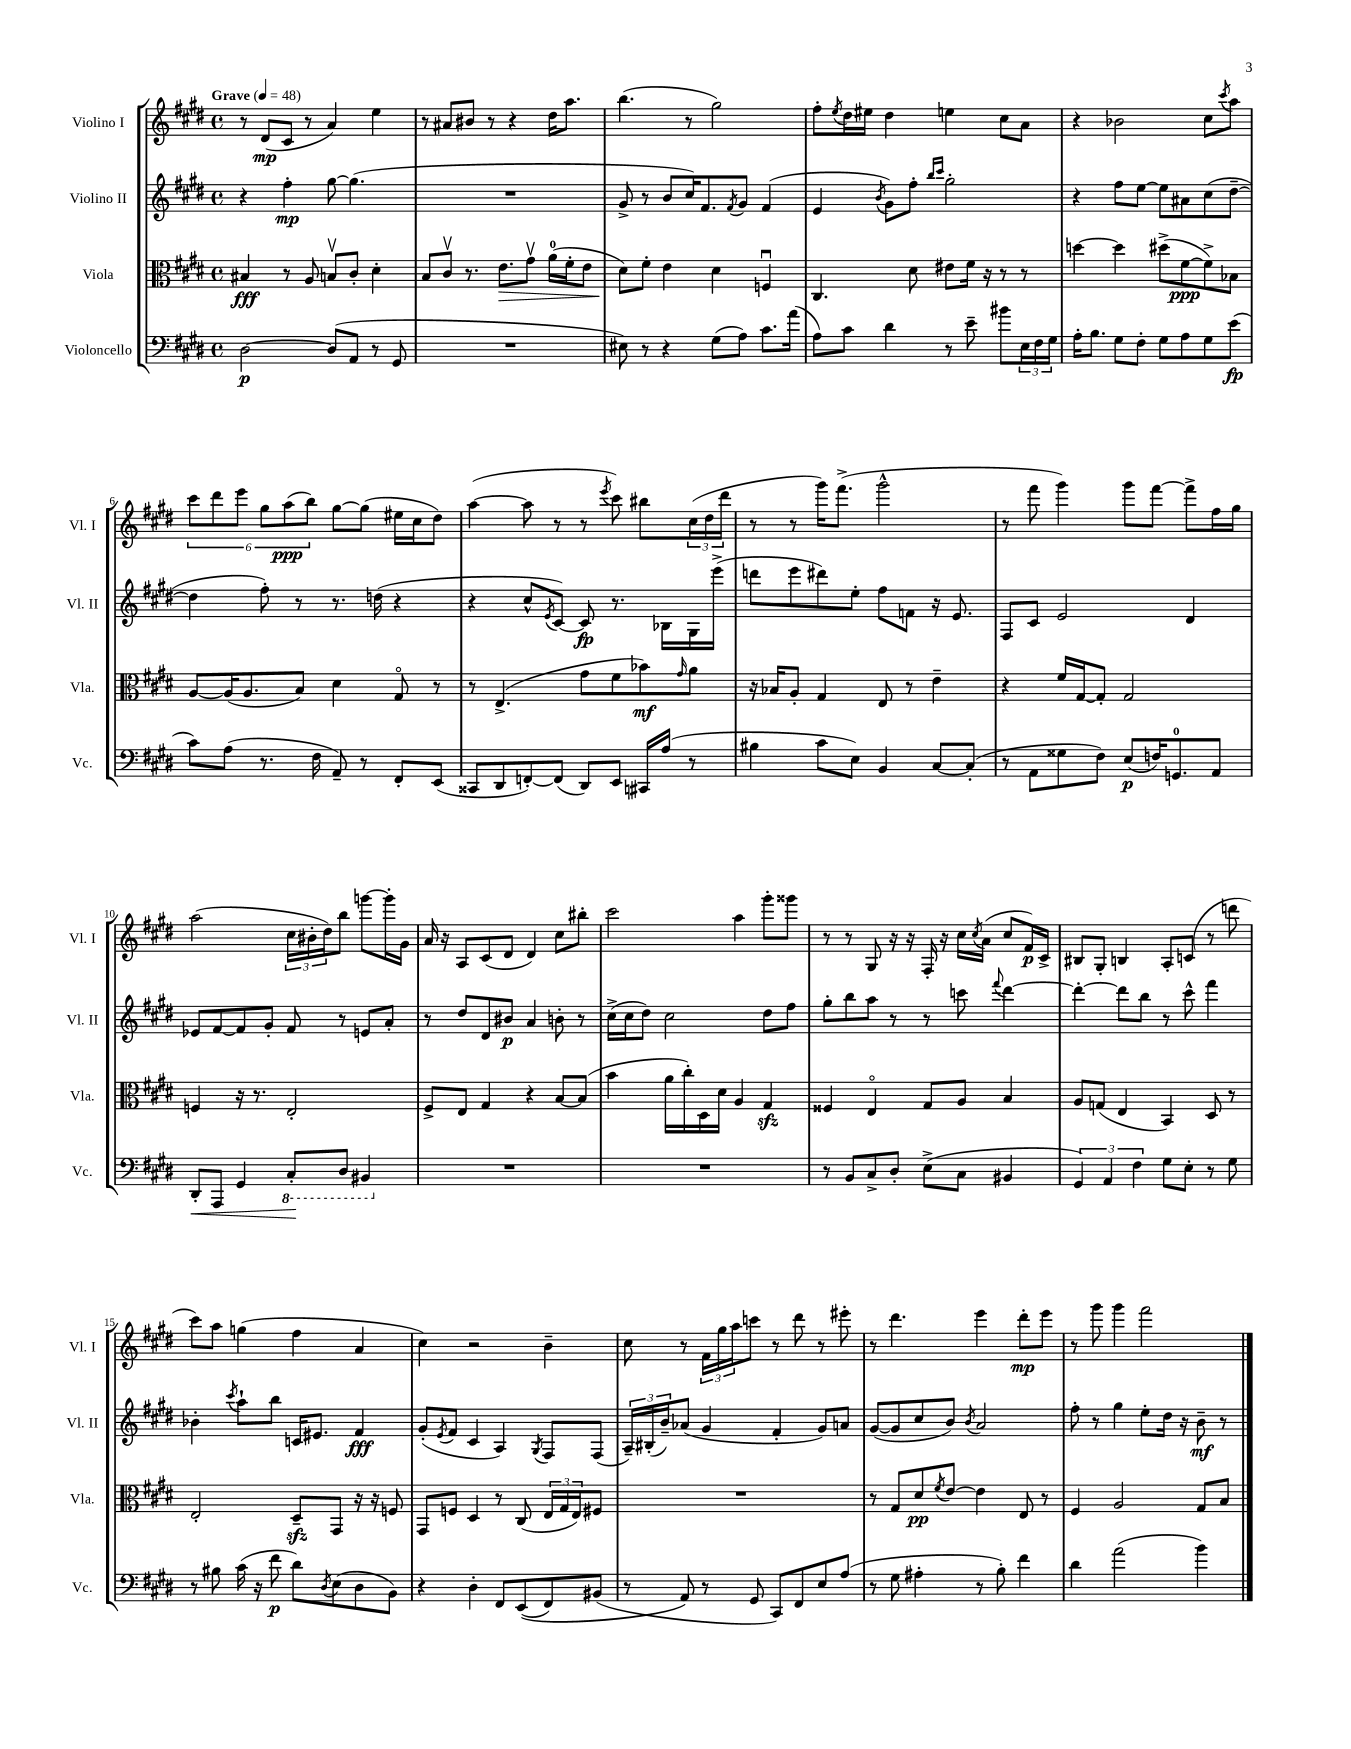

**kern	**dynam	**kern	**dynam	**kern	**dynam	**kern	**dynam
*part4	*part4	*part3	*part3	*part2	*part2	*part1	*part1
*staff4	*staff4	*staff3	*staff3	*staff2	*staff2	*staff1	*staff1
*I"Violoncello	*	*I"Viola	*	*I"Violino II	*	*I"Violino I	*
*I'Vc.	*	*I'Vla.	*	*I'Vl. II	*	*I'Vl. I	*
*clefF4	*	*clefC3	*	*clefG2	*	*clefG2	*
*k[f#c#g#d#]	*	*k[f#c#g#d#]	*	*k[f#c#g#d#]	*	*k[f#c#g#d#]	*
*M4/4	*	*M4/4	*	*M4/4	*	*M4/4	*
*met(c)	*	*met(c)	*	*met(c)	*	*met(c)	*
*MM48	*	*MM48	*	*MM48	*	*MM48	*
=1	=1	=1	=1	=1	=1	=1	=1
!	!	!	!	!	!	!LO:TX:a:B:t=Grave	!
[2D#\	p	4B#X/	fff	4r	.	8r	.
.	.	.	.	.	.	(8d#/L	mp
.	.	8r	.	4ff#'\	mp	8c#/J	.
.	.	8A/	.	.	.	8r	.
(8D#/L]	.	8Bnv/L	.	[8gg#\	.	4a/)	.
8AA/J	.	8c#'/J	.	(4.gg#\]	.	.	.
8r	.	4d#'\	.	.	.	4ee\	.
8GG#/	.	.	.	.	.	.	.
=2	=2	=2	=2	=2	=2	=2	=2
1r	.	8B/L	.	1r	.	8r	.
.	.	8c#v/J	.	.	.	8a#X/L	.
.	.	8.r	.	.	.	8b#X/J	.
.	.	.	.	.	.	8r	.
!	!	!	!LO:HP:b	!	!	!	!
.	.	8.e\L	>	.	.	.	.
.	.	.	.	.	.	4r	.
.	.	8g#v\J	.	.	.	.	.
.	.	(16a\LL	.	.	.	16dd#\KL	.
.	.	16f#'\J	.	.	.	8.aa\J	.
.	.	8e\J	.	.	.	.	.
=3	=3	=3	=3	=3	=3	=3	=3
8E#X\)	.	8d#\L)	.	8g#^/	.	(4.bb\	.
8r	.	8f#'\J	]	8r	.	.	.
4r	.	4e\	.	8b/L	.	.	.
.	.	.	.	16cc#/K)	.	8r	.
.	.	.	.	8.f#/	.	.	.
(8G#\L	.	4d#\	.	.	.	2gg#\)	.
.	.	.	.	8qf#/	.	.	.
8A\J)	.	.	.	8g#/J	.	.	.
8.c#\L	.	4Fnu/	.	(4f#/	.	.	.
(16a\Jk	.	.	.	.	.	.	.
=4	=4	=4	=4	=4	=4	=4	=4
8A\L)	.	4.C#/	.	4e/	.	8ff#'\L	.
.	.	.	.	.	.	8qee/	.
8c#\J	.	.	.	.	.	16dd#\L	.
.	.	.	.	.	.	16ee#X\JJ	.
.	.	.	.	8qb/	.	.	.
4d#\	.	.	.	8g#\L)	.	4dd#\	.
.	.	8d#\	.	8ff#'\J	.	.	.
.	.	.	.	16qqbb/LL	.	.	.
.	.	.	.	16qqccc#/JJ	.	.	.
8r	.	8e#X\L	.	2gg#'\	.	4een\	.
8e~\	.	16f#\Jk	.	.	.	.	.
.	.	16r	.	.	.	.	.
8b#X\L	.	8r	.	.	.	8cc#\L	.
24E\L	.	8r	.	.	.	8a\J	.
24F#\	.	.	.	.	.	.	.
24G#\JJ	.	.	.	.	.	.	.
=5	=5	=5	=5	=5	=5	=5	=5
16A'\KL	.	[4ddn\	.	4r	.	4r	.
8.B\J	.	.	.	.	.	.	.
8G#\L	.	4dd\]	.	8ff#\L	.	2b-X\	.
8F#'\J	.	.	.	[8ee\J	.	.	.
8G#\L	.	(8dd#X^\L	.	8ee\L]	.	.	.
8A\	.	[8f#\	ppp	8a#X\	.	.	.
8G#\	.	8f#^\])	.	(8cc#\	.	8cc#\L	.
.	.	.	.	.	.	8qccc#/	.
(8e\J	fp	8B-X\J	.	[8dd#~\J	.	8aa\J	.
!!LO:LB:g=z
=6	=6	=6	=6	=6	=6	=6	=6
8c#\L)	.	[8A/L	.	4dd#\]	.	12ccc#\L	.
.	.	.	.	.	.	12ddd#\	.
(8A\J	.	(16A/K]	.	.	.	.	.
.	.	.	.	.	.	12eee\J	.
.	.	8.A/	.	.	.	.	.
8.r	.	.	.	8ff#'\)	.	12gg#\L	.
.	.	.	.	.	.	(12aa\	ppp
.	.	8B/J)	.	8r	.	.	.
.	.	.	.	.	.	12bb\J)	.
16F#\	.	.	.	.	.	.	.
8AA~/)	.	4d#\	.	8.r	.	[8gg#\L	.
8r	.	.	.	.	.	(8gg#\J]	.
.	.	.	.	(16ddn\	.	.	.
8FF#'/L	.	8G#/	.	4r	.	16ee#X\LL	.
.	.	.	.	.	.	16cc#\J	.
(8EE/J	.	8r	.	.	.	8dd#\J)	.
=7	=7	=7	=7	=7	=7	=7	=7
8CC##X/L	.	8r	.	4r	.	([4aa\	.
8DD#/	.	(4.E^/	.	.	.	.	.
[8FFn'/)	.	.	.	8cc#^^/L	.	8aa\]	.
.	.	.	.	8qe/	.	.	.
(8FF/J]	.	.	.	[8c#/J)	.	8r	.
8DD#/L)	.	8g#\L	.	8c#/]	fp	8r	.
.	.	.	.	.	.	8qeee/	.
8EE/J	.	8f#\	.	8.r	.	8ccc#\)	.
16CC#X/LL	.	8b-X\)	mf	.	.	8bb#X\L	.
(16A/JJ	.	.	.	16B-X\LL	.	.	.
.	.	16qqg#/	.	.	.	.	.
8r	.	8a\J	.	16G#\	.	(24cc#\L	.
.	.	.	.	.	.	24dd#\	.
.	.	.	.	(16eee^\JJ	.	.	.
.	.	.	.	.	.	24ddd#\JJ	.
=8	=8	=8	=8	=8	=8	=8	=8
4B#X\	.	16r	.	8dddn\L	.	8r	.
.	.	16B-X/KL	.	.	.	.	.
.	.	8A'/J	.	8eee\	.	8r	.
8c#\L	.	4G#/	.	8ddd#X\)	.	16ggg#\KL)	.
.	.	.	.	.	.	(8.fff#^\J	.
8E\J)	.	.	.	8ee'\J	.	.	.
4BB/	.	8E/	.	8ff#\L	.	2ggg#^^\	.
.	.	8r	.	8fn\J	.	.	.
[8C#/L	.	4e~\	.	16r	.	.	.
.	.	.	.	8.e/	.	.	.
(8C#'/J]	.	.	.	.	.	.	.
=9	=9	=9	=9	=9	=9	=9	=9
8r	.	4r	.	8F#/L	.	8r	.
8AA\L	.	.	.	8c#/J	.	8fff#\	.
8G##X\	.	16f#/LL	.	2e/	.	4ggg#\)	.
.	.	[16G#/J	.	.	.	.	.
8F#\J)	.	8G#'/J]	.	.	.	.	.
(8E/L	p	2G#/	.	.	.	8ggg#\L	.
16Fn/K)	.	.	.	.	.	[8fff#\J	.
8.GGn/	.	.	.	.	.	.	.
.	.	.	.	4d#/	.	8fff#^\L]	.
8AA/J	.	.	.	.	.	16ff#\L	.
.	.	.	.	.	.	16gg#\JJ	.
!!LO:LB:g=z
=10	=10	=10	=10	=10	=10	=10	=10
!	!LO:HP:b	!	!	!	!	!	!
8DD#'/L	<	4Fn/	.	8e-X/L	.	(2aa\	.
8AAA/J	.	.	.	[8f#/	.	.	.
4GG#/	.	16r	.	8f#/]	.	.	.
.	.	8.r	.	.	.	.	.
.	.	.	.	8g#'/J	.	.	.
*8ba	*	*	*	*	*	*	*
8CC#'/L	.	2E'/	.	8f#/	.	24cc#\LL	.
.	.	.	.	.	.	24b#X'\	.
.	.	.	.	.	.	24dd#\J)	.
8DD#/J	[	.	.	8r	.	8bb\J	.
4BBB#X/	.	.	.	8en/L	.	[8gggn\L	.
.	.	.	.	8a'/J	.	16ggg'\L]	.
.	.	.	.	.	.	16g#\JJ	.
=11	=11	=11	=11	=11	=11	=11	=11
*X8ba	*	*	*	*	*	*	*
1r	.	8F#^/L	.	8r	.	16a/	.
.	.	.	.	.	.	16r	.
.	.	8E/J	.	8dd#/L	.	8A/L	.
.	.	4G#/	.	8d#/	.	(8c#/	.
.	.	.	.	8b#X/J	p	8d#/J	.
.	.	4r	.	4a/	.	4d#/)	.
.	.	[8B/L	.	8bn'\	.	8cc#\L	.
.	.	(8B/J]	.	8r	.	8bb#X'\J	.
=12	=12	=12	=12	=12	=12	=12	=12
1r	.	4b\	.	(16cc#^\LL	.	2ccc#\	.
.	.	.	.	16cc#\J	.	.	.
.	.	.	.	8dd#\J)	.	.	.
.	.	16a\LL	.	2cc#\	.	.	.
.	.	16cc#'\)	.	.	.	.	.
.	.	16D#\	.	.	.	.	.
.	.	16d#\JJ	.	.	.	.	.
.	.	4A/	.	.	.	4aa\	.
.	.	4G#zz/	.	8dd#\L	.	8ggg#'\L	.
.	.	.	.	8ff#\J	.	8ggg##X\J	.
=13	=13	=13	=13	=13	=13	=13	=13
8r	.	4F##X/	.	8gg#'\L	.	8r	.
8BB/L	.	.	.	8bb\	.	8r	.
8C#^/	.	4E/	.	8aa\J	.	8G#/	.
8D#'/J	.	.	.	8r	.	16r	.
.	.	.	.	.	.	16r	.
(8E^\L	.	8G#/L	.	8r	.	16F#'/	.
.	.	.	.	.	.	16r	.
8C#\J	.	8A/J	.	8cccn\	.	16cc#\LL	.
.	.	.	.	.	.	8qcc#/	.
.	.	.	.	.	.	(16a\JJ	.
.	.	.	.	8qqfff#/	.	.	.
4BB#X/	.	4B/	.	[4ddd#\	.	8cc#/L	.
.	.	.	.	.	.	16f#/L)	p
.	.	.	.	.	.	16c#^/JJ	.
=14	=14	=14	=14	=14	=14	=14	=14
6GG#/)	.	8A/L	.	4ddd#'\_	.	8B#X/L	.
.	.	(8Gn/J	.	.	.	8G#'/J	.
6AA/	.	.	.	.	.	.	.
.	.	4E/	.	8ddd#\L]	.	4Bn/	.
6F#\	.	.	.	.	.	.	.
.	.	.	.	8bb\J	.	.	.
8G#\L	.	4BB/)	.	8r	.	8A'/L	.
8E'\J	.	.	.	8ccc#^^\	.	(8cn/J	.
8r	.	8D#/	.	4fff#\	.	8r	.
8G#\	.	8r	.	.	.	8dddn\	.
!!LO:LB:g=z
=15	=15	=15	=15	=15	=15	=15	=15
8r	.	2E'/	.	4b-X'\	.	8ccc#\L)	.
8B#X\	.	.	.	.	.	8aa\J	.
.	.	.	.	8qccc#/	.	.	.
(16c#\	.	.	.	8aa`\L	.	(4ggn\	.
16r	.	.	.	.	.	.	.
8f#\	p	.	.	8bb\J	.	.	.
8d#\L)	.	8D#zz~/L	.	16cn/KL	.	4ff#\	.
.	.	.	.	8.e#X/J	.	.	.
8qD#/	.	.	.	.	.	.	.
(8E\	.	8GG#/J	.	.	.	.	.
8D#\	.	16r	.	4f#/	fff	4a/	.
.	.	16r	.	.	.	.	.
8BB\J)	.	8Fn/	.	.	.	.	.
=16	=16	=16	=16	=16	=16	=16	=16
4r	.	8GG#/L	.	(8g#'/L	.	4cc#\)	.
.	.	.	.	8qe/	.	.	.
.	.	8Fn/J	.	8f#/J	.	.	.
4D#'\	.	4D#/	.	4c#/	.	2r	.
8FF#/L	.	8r	.	4A/)	.	.	.
((8EE/	.	(8C#/	.	.	.	.	.
.	.	.	.	8qG#/	.	.	.
8FF#/)	.	24E/LL	.	8F#/L	.	4b~\	.
.	.	24G#/	.	.	.	.	.
.	.	24E/J)	.	.	.	.	.
(8BB#X/J	.	8F#X/J	.	(8F#/J	.	.	.
=17	=17	=17	=17	=17	=17	=17	=17
8r	.	1r	.	24A~/LL)	.	8cc#\	.
.	.	.	.	(24B#X'/	.	.	.
.	.	.	.	24b~/J)	.	.	.
8AA/)	.	.	.	(8a-X/J	.	8r	.
8r	.	.	.	4g#/	.	24f#\LL	.
.	.	.	.	.	.	24gg#\	.
.	.	.	.	.	.	24aa\J	.
8GG#/	.	.	.	.	.	8cccn\J	.
8CC#/L)	.	.	.	4f#'/	.	8r	.
8FF#/	.	.	.	.	.	8ddd#\	.
8E/	.	.	.	8g#/L)	.	8r	.
(8A/J	.	.	.	8an/J	.	8eee#X'\	.
=18	=18	=18	=18	=18	=18	=18	=18
8r	.	8r	.	([8g#/L	.	8r	.
8G#\	.	8G#/L	.	8g#/]	.	4.ddd#\	.
4A#X'\	.	8d#/	pp	8cc#/	.	.	.
.	.	8qf#/	.	.	.	.	.
.	.	[8e/J	.	8b/J)	.	.	.
.	.	.	.	8qb/	.	.	.
8r	.	4e\]	.	2a/	.	4eee\	.
8B'\)	.	.	.	.	.	.	.
4f#\	.	8E/	.	.	.	8ddd#'\L	mp
.	.	8r	.	.	.	8eee\J	.
=19	=19	=19	=19	=19	=19	=19	=19
4d#\	.	4F#/	.	8ff#'\	.	8r	.
.	.	.	.	8r	.	8ggg#\	.
(2a\	.	2A/	.	4gg#\	.	4ggg#\	.
.	.	.	.	8ee'\L	.	2fff#\	.
.	.	.	.	16dd#\Jk	.	.	.
.	.	.	.	16r	.	.	.
4b\)	.	8G#/L	.	8b~\	mf	.	.
.	.	8B/J	.	8r	.	.	.
==	==	==	==	==	==	==	==
*-	*-	*-	*-	*-	*-	*-	*-
